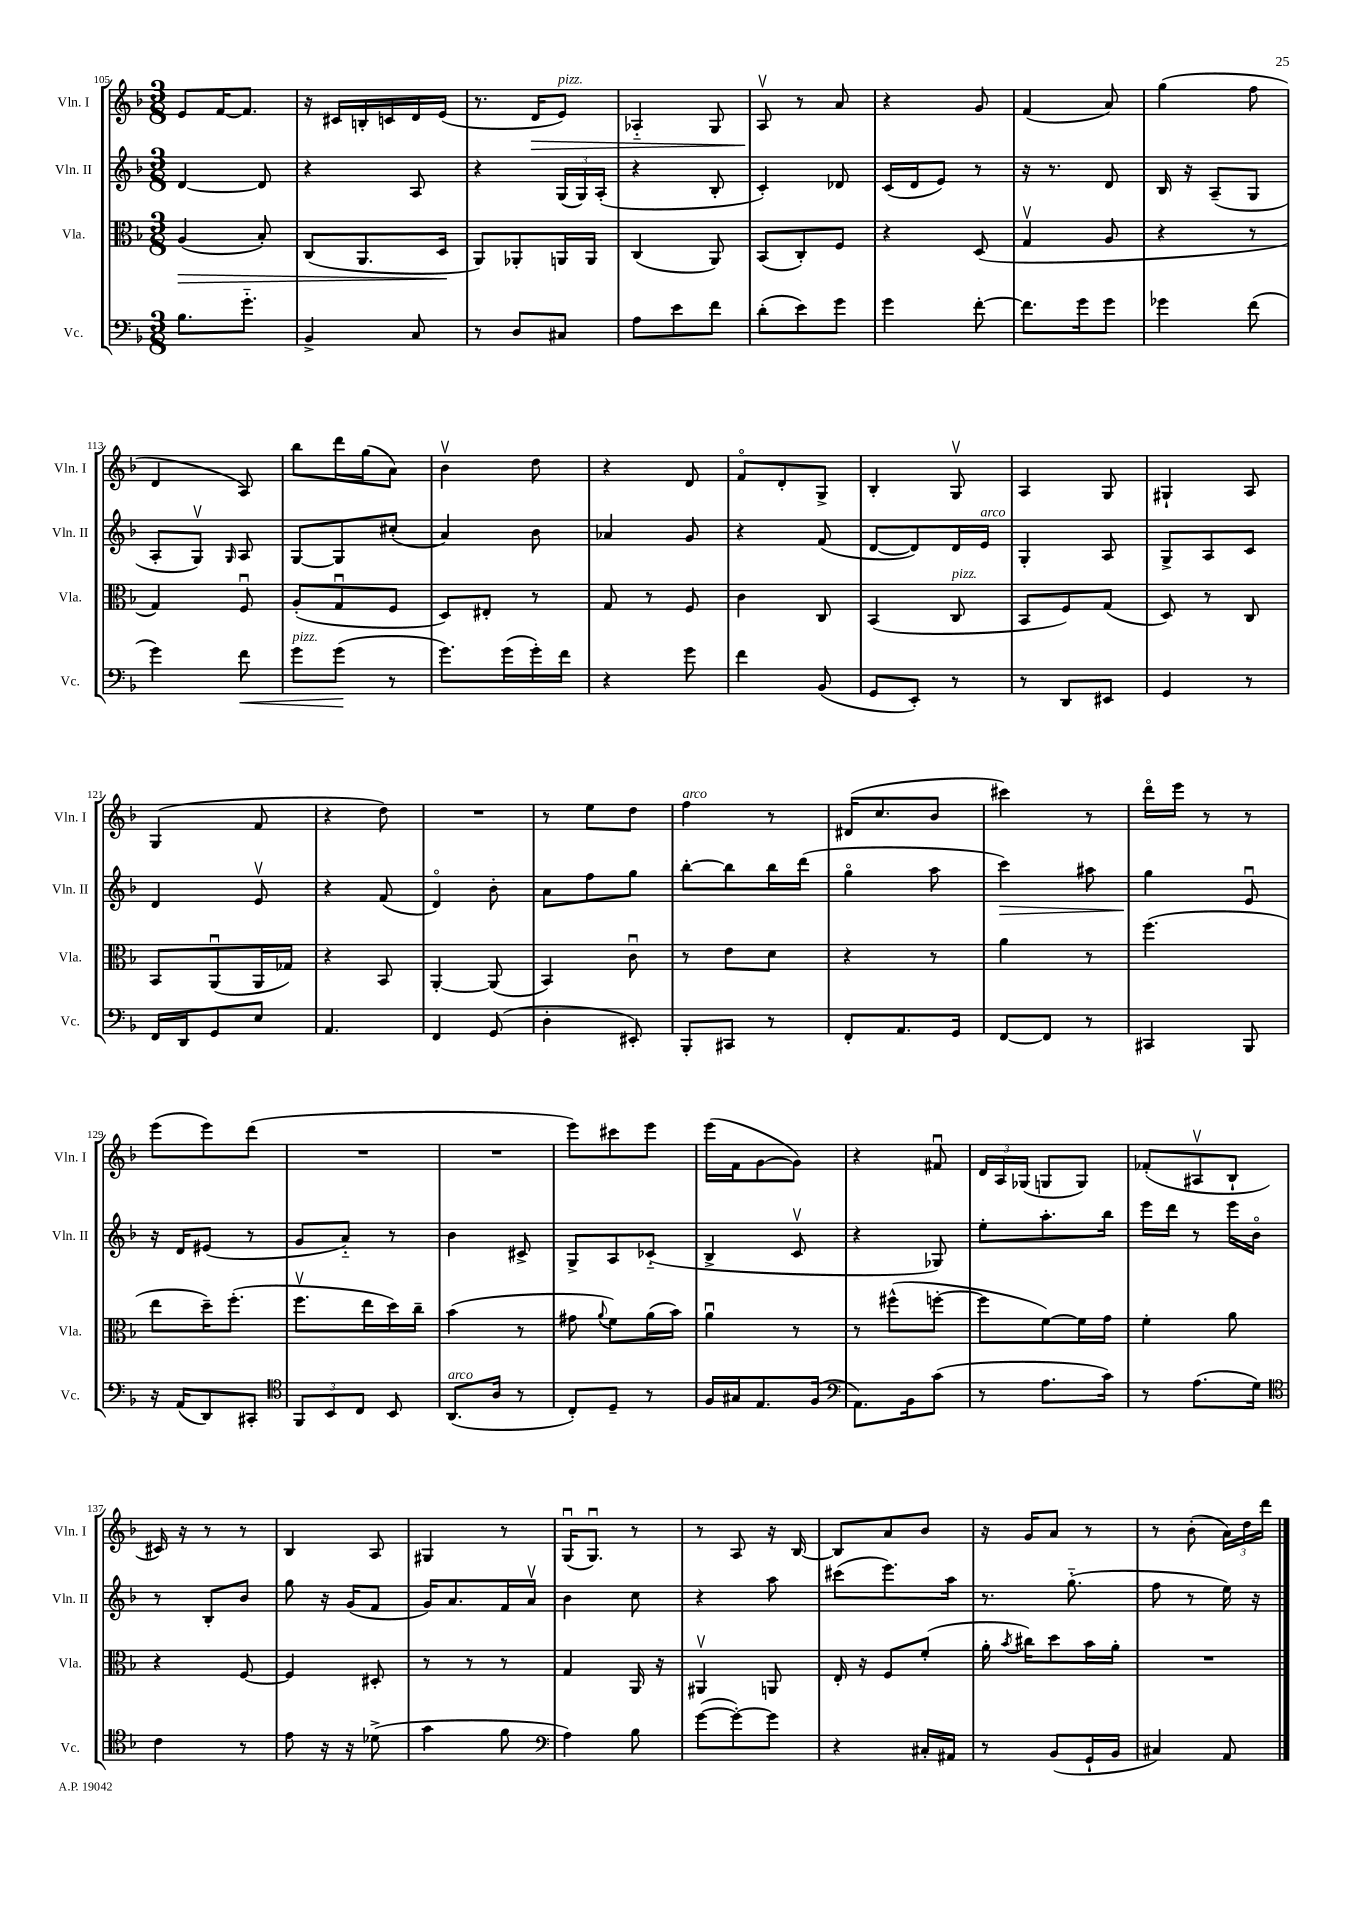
<<
\new StaffGroup <<
\new Staff = "s0" \with { instrumentName = "Vln. I" shortInstrumentName = "Vln. I" } {
    \clef treble \key f \major \numericTimeSignature \time 3/8
    \autoBeamOff e'8[ f'16~ f'8.] |
    r16 cis'16[ b16-. c'16 d'16 e'16]( |
    r8. d'16[\> e'8]^\markup { \italic "pizz." }) |
    aes4-_ g8 |
    a8\upbow\! r8 a'8 |
    r4 g'8 |
    f'4( a'8) |
    g''4( f''8 |
    d'4 a8) |
    bes''8[ d'''16 g''16( a'8]) |
    bes'4\upbow d''8 |
    r4 d'8 |
    f'8[\flageolet d'8-. g8]-> |
    bes4-. g8\upbow |
    a4 g8 |
    gis4-! a8 |
    g4( f'8 |
    r4 d''8) |
    R4. |
    r8 e''8[ d''8] |
    f''4^\markup { \italic "arco" } r8 |
    dis'16[( c''8. bes'8] |
    cis'''4) r8 |
    d'''16[\flageolet e'''16] r8 r8 |
    e'''8[( e'''8) d'''8]( |
    R4. |
    R4. |
    e'''8[) cis'''8 e'''8] |
    e'''16[( f'16 g'8~ g'8]) |
    r4 fis'8\downbow |
    \tuplet 3/2 { d'16[ a16 ges16]( } g8[ g8]) |
    fes'8[-.( ais8\upbow bes8]-! |
    cis'16) r16 r8 r8 |
    bes4 a8 |
    gis4 r8 |
    g16[\downbow( g8.]\downbow) r8 |
    r8 a8 r16 bes16~ |
    bes8[ a'8 bes'8] |
    r16 g'16[ a'8] r8 |
    r8 bes'8-.( \tuplet 3/2 { a'16[) d''16 d'''16] } \bar "|." |
}
\new Staff = "s1" \with { instrumentName = "Vln. II" shortInstrumentName = "Vln. II" } {
    \clef treble \key f \major \numericTimeSignature \time 3/8
    \autoBeamOff d'4~ d'8 |
    r4 a8 |
    r4 \tuplet 3/2 { g16[( g16) a16]-.( } |
    r4 bes8-. |
    c'4-.) des'8 |
    c'16[( d'16 e'8]) r8 |
    r16 r8. d'8 |
    bes16 r16 a8[--( g8] |
    a8[-. g8]\upbow) \grace { g16 } a8 |
    g8[~ g8 cis''8]-.( |
    a'4) bes'8 |
    aes'4 g'8 |
    r4 f'8( |
    d'8[~ d'8) d'16 e'16]^\markup { \italic "arco" } |
    g4-. a8 |
    g8[-> a8 c'8] |
    d'4 e'8\upbow |
    r4 f'8( |
    d'4\flageolet) bes'8-. |
    a'8[ f''8 g''8] |
    bes''8[~-. bes''8 bes''16 d'''16]( |
    g''4\flageolet a''8 |
    c'''4\>) ais''8 |
    g''4\! e'8\downbow |
    r16 d'16[ eis'8]( r8 |
    g'8[ a'8]-_) r8 |
    bes'4 cis'8-> |
    g8[-> a8 ces'8]-_( |
    bes4-> c'8\upbow |
    r4 ges8) |
    e''8[-. a''8.-. bes''16] |
    e'''16[ d'''16] r8 e'''16[ bes'16]\flageolet |
    r8 bes8[-. bes'8] |
    g''8 r16 g'16[( f'8] |
    g'16[) a'8. f'16 a'16]\upbow |
    bes'4 c''8 |
    r4 a''8 |
    cis'''8[( e'''8.) a''16] |
    r8. g''8.-_( |
    f''8 r8 e''16) r16 \bar "|." |
}
\new Staff = "s2" \with { instrumentName = "Vla." shortInstrumentName = "Vla." } {
    \clef alto \key f \major \numericTimeSignature \time 3/8
    \autoBeamOff a4\>( bes8-.) |
    c8[( a,8. d16]\! |
    a,8[) aes,8-. a,16 a,16] |
    c4( a,8) |
    bes,8[( c8-.) f8] |
    r4 d8( |
    g4\upbow a8 |
    r4 r8 |
    g4) f8\downbow |
    a8[-.( g8\downbow f8] |
    d8[) eis8]-. r8 |
    g8 r8 f8 |
    c'4 c8 |
    bes,4( c8^\markup { \italic "pizz." } |
    bes,8[ f8) g8]( |
    d8) r8 c8 |
    bes,8[ a,8\downbow( a,16 ges16]) |
    r4 bes,8 |
    a,4~-. a,8( |
    bes,4) c'8\downbow |
    r8 e'8[ d'8] |
    r4 r8 |
    a'4 r8 |
    f''4.( |
    e''8[ d''16--) f''8.]-.( |
    f''8.[\upbow e''16 d''16) c''16]-- |
    bes'4( r8 |
    gis'8 \appoggiatura { a'8 } f'8[) a'16( bes'16]) |
    a'4\downbow r8 |
    r8 fis''8[-^( f''8]~-. |
    f''8[ f'8~) f'16 g'16] |
    f'4-. a'8 |
    r4 f8~ |
    f4 dis8-. |
    r8 r8 r8 |
    g4 a,16 r16 |
    ais,4\upbow a,8 |
    e16-. r16 f8[ f'8]-.( |
    a'16-. \acciaccatura { bes'8 } cis''16[) d''8 bes'16 a'16]-. |
    R4. \bar "|." |
}
\new Staff = "s3" \with { instrumentName = "Vc." shortInstrumentName = "Vc." } {
    \clef bass \key f \major \numericTimeSignature \time 3/8
    \autoBeamOff bes8.[ g'8.]-_ |
    bes,4-> c8 |
    r8 d8[ cis8] |
    a8[ e'8 f'8] |
    d'8[-.( e'8) g'8] |
    g'4 f'8~-. |
    f'8.[ g'16 g'8] |
    ges'4 f'8( |
    g'4) f'8\< |
    g'8[^\markup { \italic "pizz." } g'8]\!( r8 |
    g'8.[) g'16( g'16-.) f'16] |
    r4 g'8 |
    f'4 bes,8( |
    g,8[ e,8]-.) r8 |
    r8 d,8[ eis,8] |
    g,4 r8 |
    f,16[ d,16 g,8 e8] |
    a,4. |
    f,4 g,8( |
    d4-. eis,8-.) |
    bes,,8[-. cis,8] r8 |
    f,8[-. a,8. g,16] |
    f,8[~ f,8] r8 |
    cis,4 bes,,8 |
    r16 a,16[( d,8) cis,8]-. |
    \clef tenor \tuplet 3/2 { f,8[ bes,8 c8] } bes,8 |
    a,8.[^\markup { \italic "arco" }( a16] r8 |
    c8[-.) d8]-- r8 |
    f16[ gis16 e8. f16]( |
    \clef bass a,8.[) bes,16 c'8]( |
    r8 a8.[ c'16]) |
    r8 a8.[( g16]) |
    \clef tenor c'4 r8 |
    e'8 r16 r16 des'8->( |
    g'4 f'8 |
    \clef bass a4) bes8 |
    g'8[~( g'8~-.) g'8] |
    r4 cis16[-. ais,16] |
    r8 bes,8[( g,16-! bes,16] |
    cis4) a,8 \bar "|." |
}
>>
>>
\layout { \context { \Score currentBarNumber = #105 } }
